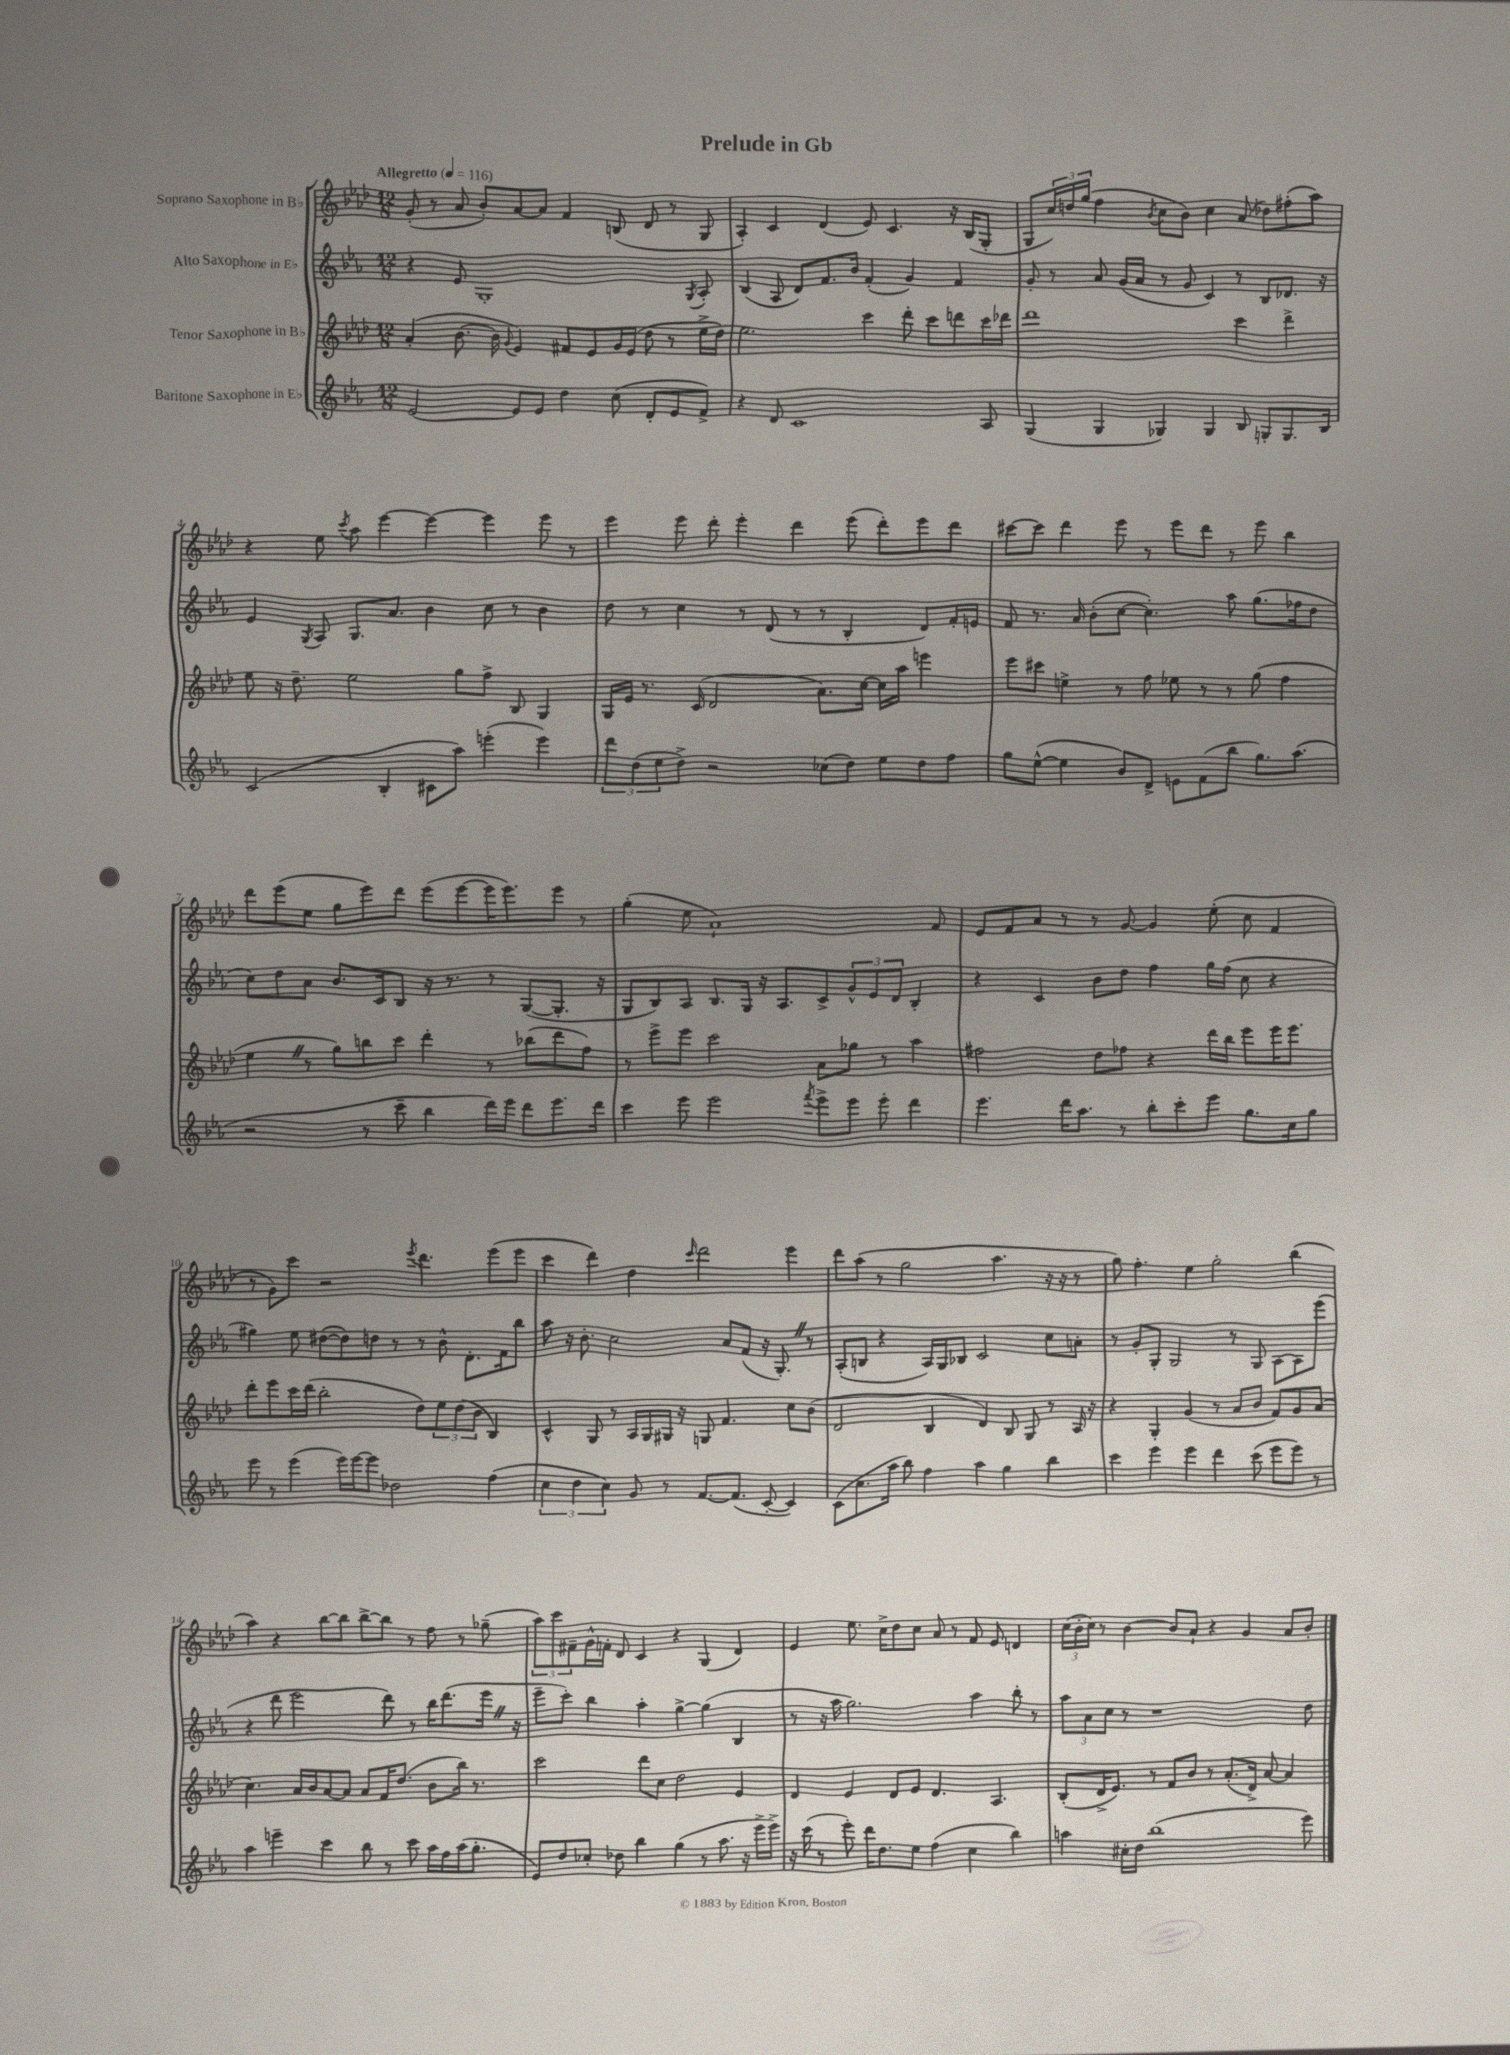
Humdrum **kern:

**kern	**kern	**kern	**kern
*part4	*part3	*part2	*part1
*staff4	*staff3	*staff2	*staff1
*I"Baritone Saxophone in E♭	*I"Tenor Saxophone in B♭	*I"Alto Saxophone in E♭	*I"Soprano Saxophone in B♭
*clefG2	*clefG2	*clefG2	*clefG2
*k[b-e-a-]	*k[b-e-a-d-]	*k[b-e-a-]	*k[b-e-a-d-]
*M12/8	*M12/8	*M12/8	*M12/8
*MM116	*MM116	*MM116	*MM116
=1	=1	=1	=1
!	!	!	!LO:TX:a:B:t=Allegretto
[2e-/	(4a-'/	4r	(8g'/
.	.	.	8r
.	[8.b-\	8e-/	8a-/
.	.	1G'	8b-'/L)
.	16b-\]	.	.
.	8qqg/	.	.
8e-/L]	4e-/)	.	[8a-/
8e-/J	.	.	8a-/J]
4dd\	8f#X/L	.	4f/
.	8e-/	.	.
(8cc\	16g/L	.	(8Bn/
.	(16e-/JJ	.	.
8d'/L	8dd-\	.	8d-/
8e-/	8r	.	8r
.	.	8qG/	.
8f^/J)	16ee-^\LL	8A-'/	8G/
.	16dd-\JJ)	.	.
=2	=2	=2	=2
4r	2.ee-\	(4B-/	4A-'/)
8d/	.	8A-/	4c/
1c	.	8d/L)	.
.	.	8.f/	(4d-/
.	.	16b-/Jk	.
.	4ccc\	(4f'/	8e-/)
.	.	.	4.c/
.	8ddd-'\	4g/)	.
.	8ccc\L	.	.
.	8dddn\	4f/	16r
.	.	.	(16B-/KL
8A-/	16ccc\L	.	8G'/J
.	16ddd-X\JJ	.	.
=3	=3	=3	=3
(4G/	1ddd-	8g'/	8G/L
.	.	8r	24cc/L)
.	.	.	24ddn/
.	.	.	(24gg/JJ
4G/	.	8a-/	4ff\
.	.	(16g/LL	.
.	.	16a-/JJ	.
.	.	.	8qb-/
4G-X/)	.	8r	8cc\L
.	.	8g/	8b-\J)
4G-/	.	4c/)	4cc\
8B-/	4ccc\	8r	(8a-/
8Gn'/L	.	8B-/L	8dd-X\L)
8.G/	4ddd-^\	8.d-X/J	(8ff#X'\
.	.	.	8aa-\J)
16B-/Jk	.	16r	.
!!LO:LB:g=z
=4	=4	=4	=4
(2c/	8ee-\	4e-/	4r
.	16r	.	.
.	8.dd-~\	.	.
.	.	8qG/	.
.	.	8A-/	8ee-\
.	.	.	8qccc/
.	2ee-\	8.G/L	8aa-\
4B-'/	.	.	[4eee-\
.	.	8.a-/J	.
8c#X\L	.	4b-\	4eee-\_
8aa-\J)	8gg\L	.	.
(4eeen'\	8ff^\J	8cc\	4eee-\]
.	8B-/	8r	.
4eee\)	4G/	4b-\	8eee-\
.	.	.	8r
=5	=5	=5	=5
12ddd\L	16G/LL	8dd\	4eee-\
.	16e-/JJ	.	.
(12dd\	.	.	.
.	8.r	8r	.
12ee-\	.	.	.
8dd^\J)	.	4cc\	8eee-\
.	(16c/	.	.
2r	2d-/	.	8ddd-'\
.	.	8r	4eee-'\
.	.	(8d/	.
.	.	8r	4ddd-\
(8cc-X\L	8.a-\L)	8r	.
8dd\J)	.	4B-'/	(8eee-\
.	[16cc\Jk	.	.
8ee-\L	16cc\LL]	.	8ddd-'\L)
.	16aa-\JJ	.	.
8dd\	4eeen\	8d/L)	8eee-\
8ff\J	.	16f'/L	8ddd-\J
.	.	16en/JJ	.
=6	=6	=6	=6
8gg\L	8eee-\L	8f/	[8ccc#X\L
([8ee-^^\J	8ccc#X\J	8.r	8ccc#\J]
4ee-\]	4een^\	.	4ddd-\
.	.	16a-/	.
.	.	(8b-'\L	.
8b-/L)	8r	[8cc\J	8eee-\
8d^/J	8ff\	4.cc'\])	8r
8en\L	8ee-X\	.	8eee-\L
(8f\	8r	.	8ddd-\J
8bb-\J	8r	8aa-\	8r
8.gg\L)	(8gg\	(8.gg\L	8eee-\
.	4ff\	.	4bb-\
(8.aa-\J	.	16ff-X\k	.
.	.	8dd\J	.
!!LO:LB:g=z
=7	=7	=7	=7
2r	4ee-Z\	8cc\L)	8ddd-\L
.	.	8dd\	(8eee-\
.	8r	8a-\J	8ee-\J
.	8gg\L)	8.b-/L	8gg\L
8r	8bbn\	.	8eee-\)
.	.	16c/k	.
8ccc~\	8ccc\J	8B-/J	8ddd-\J
4bb-\	4ddd-'\	16r	(8eee-\L
.	.	8.r	.
.	.	.	[8eee-\
16ddd\LL)	8r	8r	16eee-\K]
16eee-\JJ	.	.	8.eee-\)
8ddd\L	(8bb-X\L	([8G/L	.
8.eee-\	8ddd-\	8.G'/J]	8eee-\J
.	8ff\J)	.	8r
16ddd\Jk	.	16r	.
=8	=8	=8	=8
4ccc\	8r	8G/L	(4gg'\
.	8eee-^\L	8B-/)	.
8eee-\	8eee-\J	8A-/J	8ee-\
2eee-\	2ccc\	8.B-/L	1a-`)
.	.	16G/Jk	.
.	.	16r	.
.	.	8.A-/L	.
8qfff/	.	.	.
8eee-^\L	8a-\L	8c^/	.
8eee-\J	8gg-X\J	12g^^/	.
.	.	12e-/	.
8eee-'\	8r	.	.
.	.	12d/J	.
4ddd\	4aa-\	4B-'/	.
.	.	.	8f/
=9	=9	=9	=9
4.eee-\	2ff#X\	4r	8e-/L
.	.	.	8f/
.	.	4c/	8a-/J
16ddd\KL	.	.	8r
8.aa-\J	.	.	.
.	8dd-\L	8b-\L	8r
8r	8ff-X\J	8dd\J	[8g/
8bb-'\L	4r	4ff\	4g/]
8ccc'\	.	.	.
8eee-\J	16ddd-\LL	16gg\LL	(8ee-'\
.	16bb-\JJ	(16ff\JJ	.
8.gg\L	8eee-\L	8cc\	8cc\
.	16eee-\K	4r	4f/
16cc\k	8.eee-\J	.	.
8gg\J	.	.	.
!!LO:LB:g=z
=10	=10	=10	=10
8eee-\	8ddd-'\L	4gg#X\)	8r
8r	8eee-\	.	8g\L)
(4eee-\	16ccc\L	8ee-\	8ccc\J
.	(16ddd-\JJ	.	.
.	2bb-'\	([8dd#X\L	2r
16eee-\LL)	.	8dd#\])	.
[16eee-\J	.	.	.
8eee-\J]	.	8ddn\J	.
2dd-X\	.	8r	.
.	.	.	8qeee-/
.	8dd-\L)	8r	4.ddd-\
.	12ee-\	8b-^^\	.
.	(12dd-\	.	.
.	.	8.d'\L	.
.	12b-\J	.	.
(4ff\	4B-/)	.	(8eee-\L
.	.	16f\k	.
.	.	8bb-\J	8eee-\J
=11	=11	=11	=11
6cc\	4c^^/	8aa-\	4ccc\
.	.	16r	.
6dd\	.	.	.
.	.	8.b-'\	.
.	8G/	.	4ddd-\)
6cc\)	.	.	.
.	8r	2cc\	.
8g/	16A-/LL	.	4dd-\
.	16G/	.	.
8r	16G#X/JJ	.	.
.	16r	.	.
.	.	.	16qqccc/
[8.f/L	8Gn/	.	2ddd-\
.	4.f/	8a-/L	.
(8.f/J]	.	.	.
.	.	(8f/J	.
[8c'/	.	16r	.
.	.	8.G'Z/)	.
4c/])	8cc\L	.	4eee-\
.	(8b-\J	8r	.
=12	=12	=12	=12
(8c\L	2d-/	(8A-'/L	8ddd-\L
8.cc\	.	8Bn/J	(8aa-\J
.	.	4r	8r
16aa-\Jk	.	.	.
8bb-\)	.	.	2gg\
4ff\	4B-/	16A-/LL)	.
.	.	16G/J	.
.	.	8B-X/J	.
4aa-\	4d-/)	2c/	.
.	.	.	4.aa-\
4gg\	8B-/	.	.
.	8G/	.	.
4bb-\	8r	8cc\L	16r
.	.	.	16r
.	16A-/	8an'\J	8r
.	16r	.	.
=13	=13	=13	=13
4ccc\	4r	8r	8gg\)
.	.	8g'/L	4.ff'\
4eee-\	4G'/	8G'/J	.
.	.	2G/	.
4eee-\	(4g/	.	4ee-\
4ddd\	8r	.	2gg'\
.	8a-/L	8r	.
(8ccc\	8b-/J	8G/	.
8eee-\L	8f/L)	[8A-\L	.
8eee-\J)	8g/	8A-\]	(4bb-\
8r	(8a-/J	(8eee-\J	.
!!LO:LB:g=z
=14	=14	=14	=14
4aa-\	4.cc\)	4r	4aa-\)
4eeen~\	.	8ddd\	4r
.	16a-/LL	2eee-\	.
.	16b-/J	.	.
4ccc\	[8a-/	.	[8bb-\L
.	8a-/J]	.	8bb-\J]
8bb-\	8a-/L	.	[8bb-^\L
8r	16f/K	8ddd\)	8bb-\J]
.	(8.dd-/J	.	.
8ccc\	.	8r	8r
16aa-\LL	8b-\L	16bb-\KL	8ff\
16ff\	.	(8.ddd\	.
(16aa-\J	16bb-\Jk)	.	8r
8.gg'\J	8.r	.	.
.	.	16eee-Z\Jk	(8gg-X~\
.	.	16r	.
=15	=15	=15	=15
8e-/L)	2ccc\	8eee-~\L	12aa-\L)
.	.	.	12ccc\
8dd/	.	8ccc'\J)	.
.	.	.	12f#X~\
8cc-X'/J	.	4bb-\	16g^^\L
.	.	.	16fn'\JJ
8dd-X\	.	.	8d-/
4bb-\	8ddd-\L	4aa-'\	4c/
.	8cc\J	.	.
(4gg\	2dd-\	[4gg^\	4r
8r	.	(4gg\]	(4G/
8.aa-\	.	.	.
.	4e-/	4B-/	4d-/)
16r	.	.	.
16eee-^\LL	.	.	.
16eee-^\JJ)	.	.	.
=16	=16	=16	=16
16r	4d-/	8r	4e-/
(16ccc\	.	.	.
8r	.	16r	.
.	.	16aa-\	.
8eee-'\)	4e-/	2.gg\)	8.ee-\
16ddd\KL	.	.	.
8.dd\	.	.	16cc^\KL
.	8d-/L	.	8dd-\
8ee-\J	8e-/J	.	8cc\J
(4ff\	4.d-/	.	8a-/
.	.	.	8r
4cc\	.	4aa-\	8f/
.	4.A-/	.	8e-/
4bb-\)	.	8bb-'\	4dn/
.	.	8r	.
=17	=17	=17	=17
4aan\	(8B-'/L	12aa-\L	(24cc\LL
.	.	.	24b-'\
.	.	12a-\	24cc\JJ)
.	16d-^/K	.	8r
.	.	12cc\J	.
.	8.e-/J)	.	.
16cc#X'\LL	.	8r	[4b-\
16dd\JJ	.	.	.
(1bb-	8r	1r	.
.	8f/L	.	8b-/L]
.	8b-/J	.	8a-`/J
.	8r	.	4r
.	(8.a-'/L	.	.
.	.	.	4g/
.	16d-^/Jk)	.	.
.	[8a-/	.	.
.	4a-/]	.	8a-/L
8eee-\)	.	8dd\	8b-'/J
==	==	==	==
*-	*-	*-	*-
